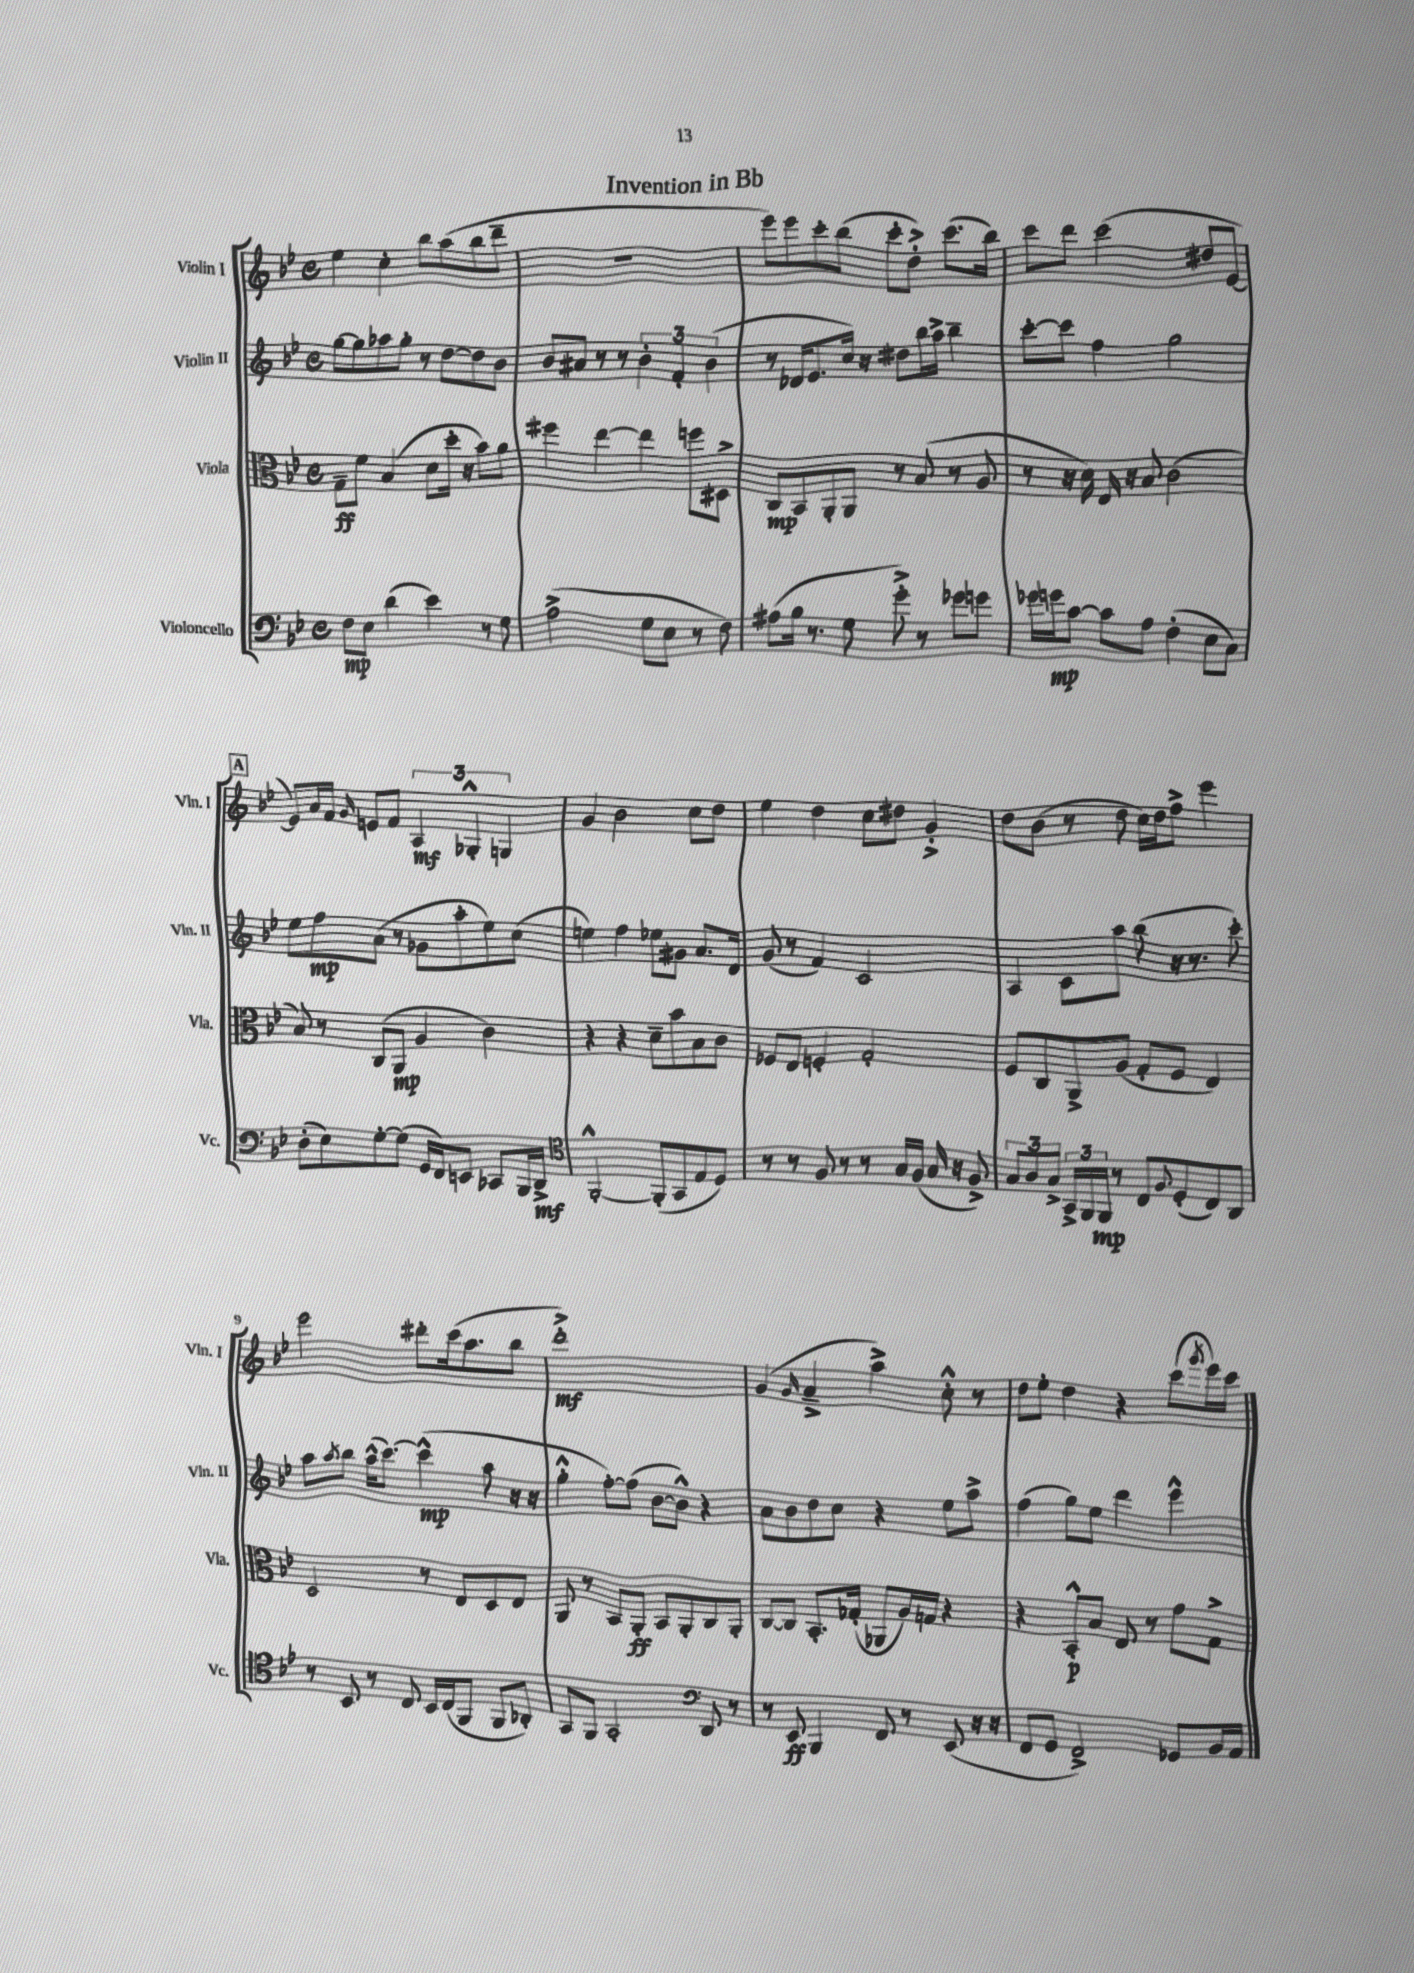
\header { title = "Invention in Bb" }
<<
\new StaffGroup <<
\new Staff = "s0" \with { instrumentName = "Violin I" shortInstrumentName = "Vln. I" } {
    \clef treble \key bes \major \defaultTimeSignature \time 4/4
    ees''4 c''4-. bes''8 a''8( bes''8 d'''8-- |
    r1 |
    ees'''8) ees'''8 c'''8-. bes''8( c'''8-. d''8-.->) c'''8.( bes''16) |
    c'''8 d'''8 c'''2( dis''8 ees'8~ |
    \mark \markup { \box "A" } ees'8) a'16 f'16 \grace { g'16 } e'8 f'8 \tuplet 3/2 { a4\mf ges4-.-^ g4 } |
    g'4 bes'2 c''8 d''8 |
    ees''4 d''4 c''8 dis''8 g'4-.-> |
    d''8 bes'8( r8 d''8 c''16) d''16 f''8-> ees'''4 |
    ees'''2 dis'''8-. c'''16( a''8. bes''8 |
    d'''1-.->\mf) |
    g'4( \grace { g'16 } a'4---> a''4->) c''8-.-^ r8 |
    d''8 ees''8-. d''4 r4 c'''8( \acciaccatura { g'''8 } ees'''16) c'''16 \bar "|." |
}
\new Staff = "s1" \with { instrumentName = "Violin II" shortInstrumentName = "Vln. II" } {
    \clef treble \key bes \major \defaultTimeSignature \time 4/4
    g''8~ g''8 aes''8 g''8-. r8 d''8~ d''8 bes'8 |
    bes'8 ais'8 r8 r8 \tuplet 3/2 { bes'4-. f'4-. bes'4( } |
    r8 des'16 ees'8. c''16) r16 dis''8 bes''16 a''16-> bes''4-- |
    c'''8~-. c'''8 f''4 g''2 |
    \mark \markup { \box "A" } ees''8 f''8\mp a'8( r8 ges'8 a''8-. ees''8) c''8( |
    e''4) f''4 ees''8 gis'8 a'8. d'16 |
    g'8( r8 f'4) c'2 |
    a4 c'8 a''8 bes''8( r16 r8. c'''8-.) |
    a''8 \acciaccatura { a''8 } bes''8 a''16-^( c'''8.~) c'''4-^\mp( a''8 r16 r16 |
    g''4-.-^ f''8~-.) f''8( bes'8~ bes'8-^) r4 |
    a'8 bes'8 d''8 c''8 r4 ees''8 a''8-> |
    f''4( g''8) ees''8 d'''4 ees'''4-^ \bar "|." |
}
\new Staff = "s2" \with { instrumentName = "Viola" shortInstrumentName = "Vla." } {
    \clef alto \key bes \major \defaultTimeSignature \time 4/4
    g8--\ff f'8 bes4( d'8 d''16-. r16 bes'8) a'8 |
    fis''4 ees''4~ ees''4 f''8 dis8-> |
    c8\mp bes,8 a,8-. a,8 r8 bes8( r8 a8 |
    r8 r16 d'16) ees16 r16 bes8 c'2( |
    \mark \markup { \box "A" } bes8) r8 c8( a,8\mp a4 c'4) |
    r4 r4 d'8-- bes'8 bes8 c'8 |
    fes8 ees8 f4-. g2-. |
    f8 c8 a,8-> a8( g8-. f8 ees4) |
    d2 r8 ees8 d8 ees8 |
    a,8 r8 bes,8 a,8-.\ff bes,8 a,8-. c8 a,8-. |
    c8~ c8 bes,8.-. ges16-.( aes,8 a16) g16 r4 |
    r4 bes,8-.-^\p bes8 ees8 r8 g'8 g8-> \bar "|." |
}
\new Staff = "s3" \with { instrumentName = "Violoncello" shortInstrumentName = "Vc." } {
    \clef bass \key bes \major \defaultTimeSignature \time 4/4
    f8\mp ees8 d'4( ees'4) r8 g8 |
    a2->( g8 ees8 r8 f8) |
    ais8( bes16 r8. g8 g'8-.->) r8 ges'8 g'8 |
    ges'16 g'16\mp c'8~ c'8 a8 f4-.( ees8 c8) |
    \mark \markup { \box "A" } d8-.( ees8) g8~-. g8( g,16 f,16) e,8 ces,8 bes,,16 d,16->\mf |
    \clef tenor f,2~-.-^ f,8-.( g,8 ees8 d8) |
    r8 r8 f8 r8 r8 g16 f16( g16 r16 f8->) |
    \tuplet 3/2 { g8 a8 g8-> } \tuplet 3/2 { g,16-> f,16 f,16\mp } r8 c8 \appoggiatura { f8 } d8-.( c8) a,8 |
    r8 bes,8 r8 c8 bes,16 c16( f,8 f,8 aes,8-.) |
    g,8 f,8 g,2-. \clef bass d,8 r8 |
    r8 ees,8\ff bes,,4 f,8 r8 ees,8( r16 r16 |
    f,8 g,8 f,2->) ges,8 bes,16 a,16 \bar "|." |
}
>>
>>
